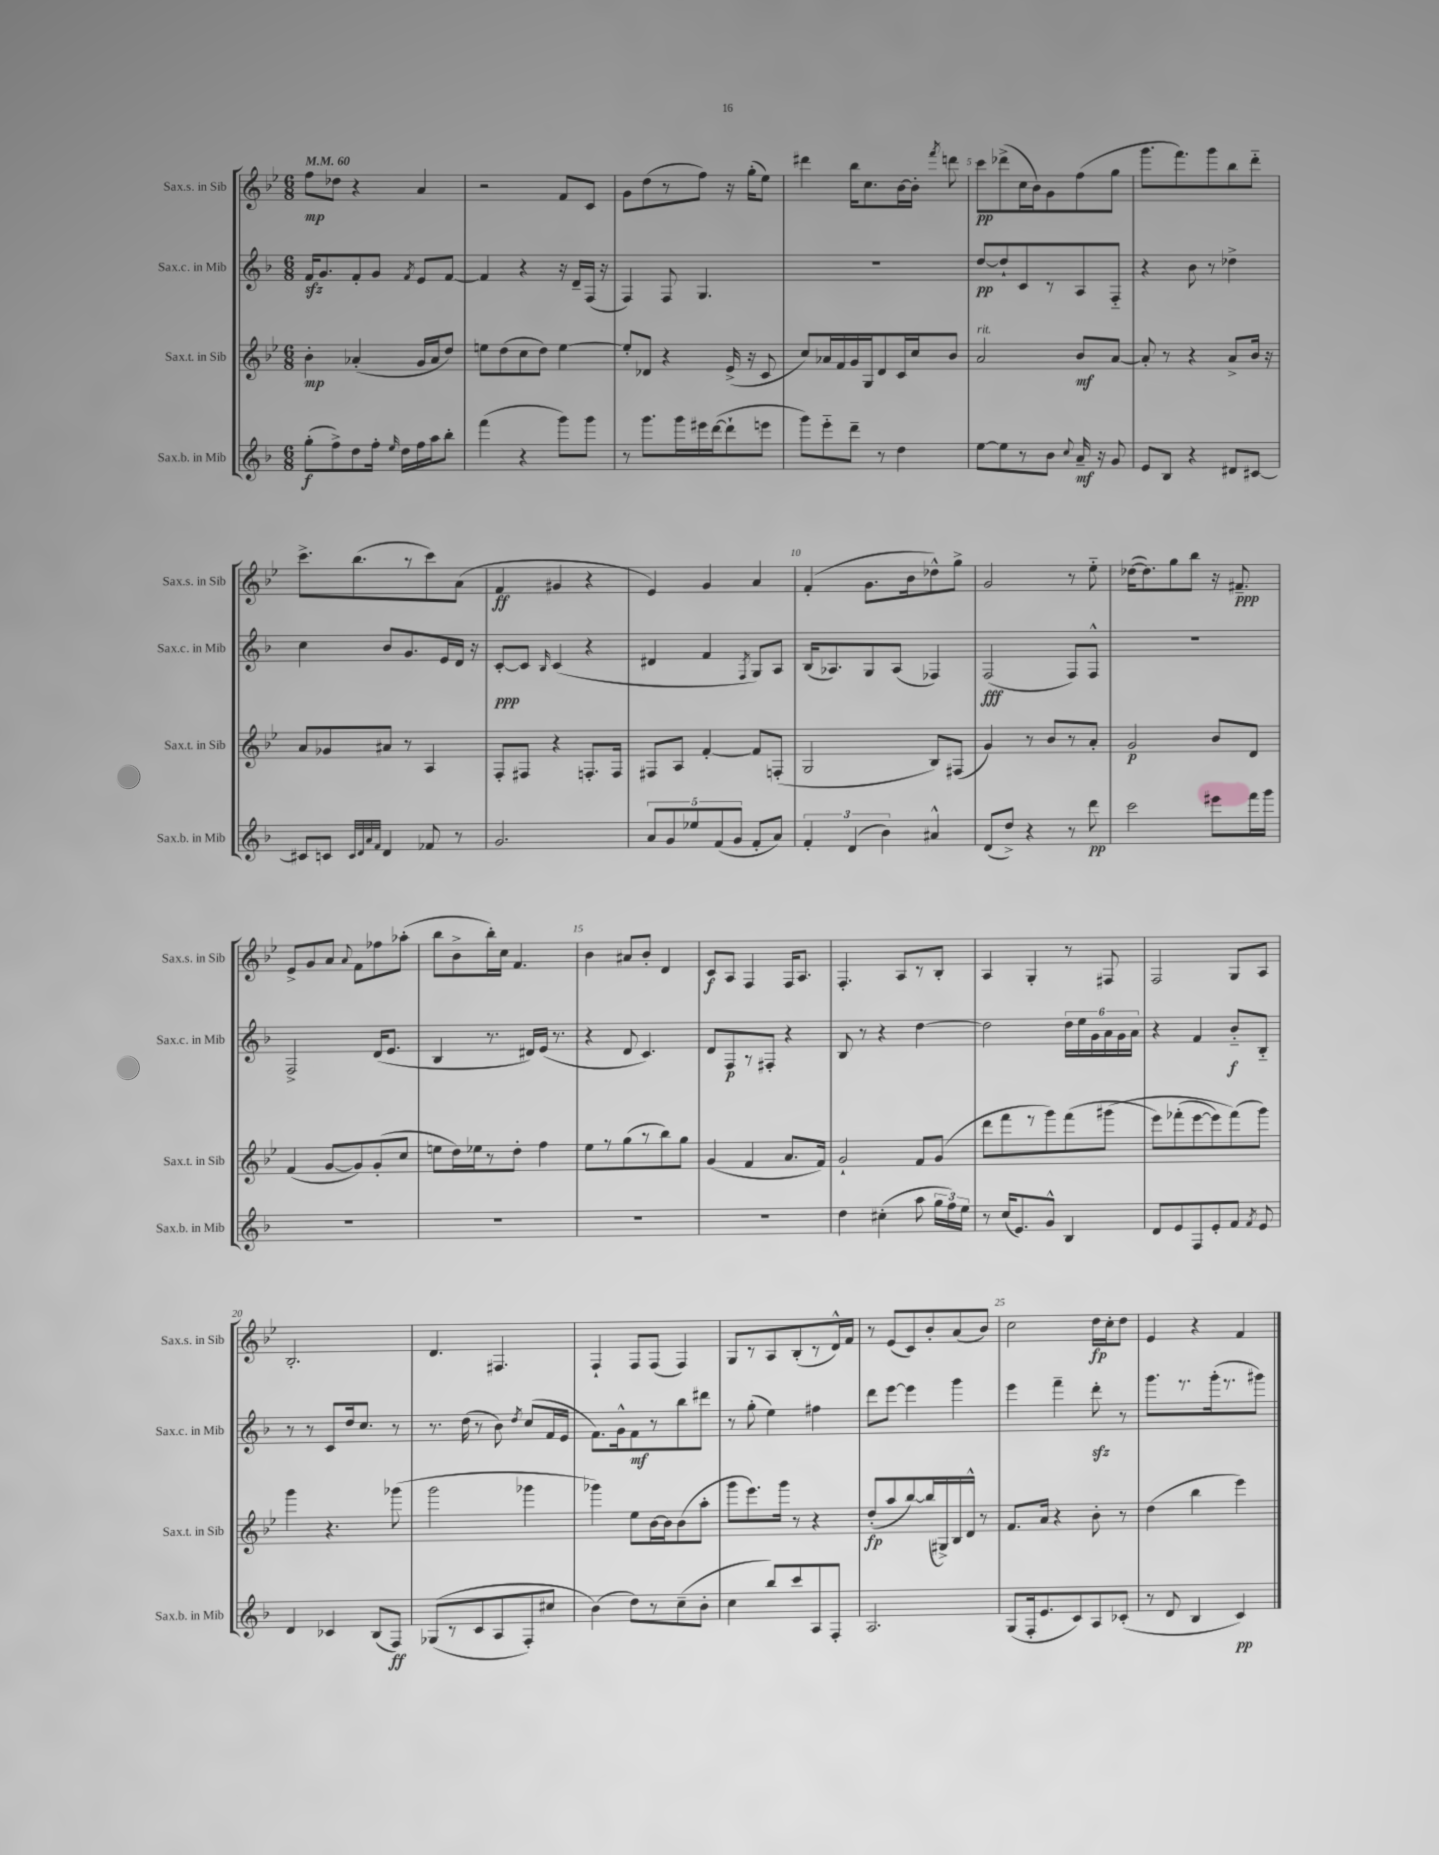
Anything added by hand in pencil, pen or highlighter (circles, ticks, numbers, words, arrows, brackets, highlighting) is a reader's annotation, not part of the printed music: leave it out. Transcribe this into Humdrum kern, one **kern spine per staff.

**kern	**dynam	**kern	**dynam	**kern	**dynam	**kern	**dynam
*part4	*part4	*part3	*part3	*part2	*part2	*part1	*part1
*staff4	*staff4	*staff3	*staff3	*staff2	*staff2	*staff1	*staff1
*I"Sax.b. in Mib	*	*I"Sax.t. in Sib	*	*I"Sax.c. in Mib	*	*I"Sax.s. in Sib	*
*I'Sax.b. in Mib	*	*I'Sax.t. in Sib	*	*I'Sax.c. in Mib	*	*I'Sax.s. in Sib	*
*clefG2	*	*clefG2	*	*clefG2	*	*clefG2	*
*k[b-]	*	*k[b-e-]	*	*k[b-]	*	*k[b-e-]	*
*M6/8	*	*M6/8	*	*M6/8	*	*M6/8	*
*MM60	*	*MM60	*	*MM60	*	*MM60	*
=1	=1	=1	=1	=1	=1	=1	=1
(8gg'\L	f	4b-'\	mp	16fzz/KL	.	8ff\L	mp
.	.	.	.	8.g/	.	.	.
8ff^\)	.	.	.	.	.	8dd-X\J	.
8dd\	.	(4a-X'/	.	8f'/	.	4r	.
16ff'\Jk	.	.	.	8g/J	.	.	.
16qqee/	.	.	.	.	.	.	.
16dd\LL	.	.	.	.	.	.	.
.	.	.	.	8qf/	.	.	.
16ff\	.	16g/LL	.	8e/L	.	4a/	.
16aa\J	.	16a-/J	.	.	.	.	.
8bb-'\J	.	8dd/J)	.	[8f/J	.	.	.
=2	=2	=2	=2	=2	=2	=2	=2
(4fff\	.	8een\L	.	4f/]	.	2r	.
.	.	(8dd\	.	.	.	.	.
4r	.	8cc\	.	4r	.	.	.
.	.	8dd\J)	.	.	.	.	.
8ggg\L)	.	[4ee\	.	16r	.	8f/L	.
.	.	.	.	16d~/LL	.	.	.
8ggg\J	.	.	.	(16F/JJ	.	8c/J	.
.	.	.	.	16r	.	.	.
=3	=3	=3	=3	=3	=3	=3	=3
8r	.	8ee'/L]	.	4F/)	.	8g\L	.
8.ggg\L	.	8d-X/J	.	.	.	(8dd\	.
.	.	4r	.	8F/	.	8r	.
16ggg\L	.	.	.	.	.	.	.
16eee#X\	.	.	.	4.G/	.	8ff\J)	.
([16ddd\J	.	.	.	.	.	.	.
8ddd`\]	.	(16e-^/	.	.	.	16r	.
.	.	16r	.	.	.	(16gg'\KL	.
8eeen\J	.	8c/	.	.	.	8ee-\J)	.
=4	=4	=4	=4	=4	=4	=4	=4
8ggg\L)	.	8cc/L)	.	2.r	.	4ddd#X\	.
8eee\	.	16a-X/L	.	.	.	.	.
.	.	16f/	.	.	.	.	.
8ddd~\J	.	16g/	.	.	.	16bb-\KL	.
.	.	16G/J	.	.	.	8.cc\	.
8r	.	8d/	.	.	.	.	.
4dd\	.	16c/L	.	.	.	[16b-\L	.
.	.	16cc/J	.	.	.	16b-'\JJ]	.
.	.	.	.	.	.	8qfff/	.
.	.	8b-/J	.	.	.	8dddn\	.
=5	=5	=5	=5	=5	=5	=5	=5
!	!	!LO:TX:a:i:t=rit.	!	!	!	!	!
[8ee\L	.	2a/	.	[8dd/L	pp	8ccc\L	pp
8ee\]	.	.	.	8dd`/]	.	(8ddd-X^\	.
8r	.	.	.	8c/	.	16cc\L	.
.	.	.	.	.	.	16b-\J)	.
8b-\J	.	.	.	8r	.	8g\	.
8qqcc/	.	.	.	.	.	.	.
16a~/	mf	8b-/L	mf	8A/	.	(8ff\	.
16r	.	.	.	.	.	.	.
8g/	.	[8a/J	.	8F/J	.	8gg\J	.
=6	=6	=6	=6	=6	=6	=6	=6
8e/L	.	8a'/]	.	4r	.	8.ggg\L	.
8B-/J	.	8r	.	.	.	.	.
.	.	.	.	.	.	8.fff\)	.
4r	.	4r	.	8b-\	.	.	.
.	.	.	.	8r	.	8ggg\	.
8d#X/L	.	8a^/L	.	4dd-X^\	.	8bb-\	.
[8c#X/J	.	16b-/Jk	.	.	.	8ddd\J	.
.	.	16r	.	.	.	.	.
!!LO:LB:g=z
=7	=7	=7	=7	=7	=7	=7	=7
8c#X/L]	.	8a/L	.	4cc\	.	8.ccc^\L	.
8cn/J	.	8g-X/	.	.	.	.	.
.	.	.	.	.	.	(8.bb-\	.
32qqc/LLL	.	.	.	.	.	.	.
32qqd/	.	.	.	.	.	.	.
32qqa/	.	.	.	.	.	.	.
32qqf/JJJ	.	.	.	.	.	.	.
4d/	.	8a#X/J	.	8b-/L	.	.	.
.	.	8r	.	8.g/	.	8r	.
8f-X/	.	4A/	.	.	.	8ccc\)	.
.	.	.	.	16e/L	.	.	.
8r	.	.	.	16d/JJ	.	(8a\J	.
.	.	.	.	16r	.	.	.
=8	=8	=8	=8	=8	=8	=8	=8
2.g/	.	8F'/L	.	[8c'/L	ppp	4f/	ff
.	.	8F#X/J	.	8c/J]	.	.	.
.	.	.	.	16qqB-/	.	.	.
.	.	4r	.	(4c/	.	4g#X/	.
.	.	8.Fn'/L	.	4r	.	4r	.
.	.	16F/Jk	.	.	.	.	.
=9	=9	=9	=9	=9	=9	=9	=9
10a/L	.	8F#X/L	.	4d#X/	.	4e-/)	.
10g/	.	.	.	.	.	.	.
.	.	8A/J	.	.	.	.	.
10ee-X/	.	.	.	.	.	.	.
.	.	[4f'/	.	4f/	.	4g/	.
(10f/	.	.	.	.	.	.	.
10g/J	.	.	.	.	.	.	.
.	.	.	.	8qF/	.	.	.
8f'/L	.	8f/L]	.	8G/L)	.	4a/	.
8a/J)	.	(8Fn'/J	.	8A/J	.	.	.
=10	=10	=10	=10	=10	=10	=10	=10
6f'/	.	2G/	.	(16B-/KL	.	(4f'/	.
.	.	.	.	8.A-X/)	.	.	.
(6d/	.	.	.	.	.	.	.
.	.	.	.	8G/	.	8.g\L	.
6b-\)	.	.	.	.	.	.	.
.	.	.	.	(8A-/J	.	.	.
.	.	.	.	.	.	16b-\k	.
4a#X^^/	.	8B-/L)	.	4F-X/)	.	8dd-X^^\)	.
.	.	(8F#X/J	.	.	.	8gg^\J	.
=11	=11	=11	=11	=11	=11	=11	=11
(8d/L	.	4g/)	.	(2F/	fff	2g/	.
8dd^/J)	.	.	.	.	.	.	.
4r	.	8r	.	.	.	.	.
.	.	8b-/L	.	.	.	.	.
8r	.	8r	.	8F/L)	.	8r	.
8ddd\	pp	8a'/J	.	8F^^/J	.	8ee-\	.
=12	=12	=12	=12	=12	=12	=12	=12
2ccc\	.	2g/	p	2.r	.	([16dd-X\KL	.
.	.	.	.	.	.	8.dd-\])	.
.	.	.	.	.	.	8gg\	.
.	.	.	.	.	.	8bb-\J	.
8eee#X\L	.	8b-/L	.	.	.	16r	.
.	.	.	.	.	.	8.f#X~/	ppp
16fff\L	.	8d/J	.	.	.	.	.
16ggg\JJ	.	.	.	.	.	.	.
!!LO:LB:g=z
=13	=13	=13	=13	=13	=13	=13	=13
2.r	.	(4f/	.	2F^/	.	8e-^/L	.
.	.	.	.	.	.	8g/	.
.	.	[8g/L	.	.	.	8a/J	.
.	.	.	.	.	.	8qqa/	.
.	.	8g/])	.	.	.	8f\L	.
.	.	(8g'/	.	(16d/KL	.	8ff-X\	.
.	.	.	.	8.e/J	.	.	.
.	.	8cc/J	.	.	.	(8aa-X'\J	.
=14	=14	=14	=14	=14	=14	=14	=14
2.r	.	8een\L	.	4B-/	.	8bb-\L	.
.	.	16dd\L)	.	.	.	8b-^\	.
.	.	16ee-X\J	.	.	.	.	.
.	.	8r	.	8.r	.	16bb-'\L)	.
.	.	.	.	.	.	16cc\JJ	.
.	.	8dd'\J	.	.	.	4.f/	.
.	.	.	.	16d#X/LL)	.	.	.
.	.	4ff\	.	(16e/JJ	.	.	.
.	.	.	.	8.r	.	.	.
=15	=15	=15	=15	=15	=15	=15	=15
2.r	.	8ee-\L	.	4r	.	4b-\	.
.	.	8r	.	.	.	.	.
.	.	(8gg\	.	8d/	.	8a#X/L	.
.	.	8r	.	4.c/)	.	8b-'/J	.
.	.	8bb-\)	.	.	.	4d/	.
.	.	8gg\J	.	.	.	.	.
=16	=16	=16	=16	=16	=16	=16	=16
2.r	.	(4g/	.	8d/L	.	8c/L	f
.	.	.	.	8F/	p	8A/J	.
.	.	4f/	.	8r	.	4F/	.
.	.	.	.	8F#X'/J	.	.	.
.	.	8.a/L	.	4r	.	16F/KL	.
.	.	.	.	.	.	8.A/J	.
.	.	16f/Jk)	.	.	.	.	.
=17	=17	=17	=17	=17	=17	=17	=17
4dd\	.	2g`/	.	8B-/	.	4.F'/	.
.	.	.	.	8r	.	.	.
(4cc#X'\	.	.	.	4r	.	.	.
.	.	.	.	.	.	8A/L	.
8aa\	.	8f/L	.	[4dd\	.	8r	.
24gg\LL	.	(8g/J	.	.	.	8B-'/J	.
24ff\)	.	.	.	.	.	.	.
24ee\JJ	.	.	.	.	.	.	.
=18	=18	=18	=18	=18	=18	=18	=18
8r	.	8ddd\L	.	2dd\]	.	4A/	.
(16cc/KL	.	8fff\	.	.	.	.	.
8.e/)	.	.	.	.	.	.	.
.	.	8r	.	.	.	4G'/	.
8g^^/J	.	8ggg\)	.	.	.	.	.
4B-/	.	(8fff\	.	24dd\LL	.	8r	.
.	.	.	.	24ee\	.	.	.
.	.	.	.	24g\	.	.	.
.	.	(8ggg#X\J	.	24a\	.	8F#X/	.
.	.	.	.	24g\	.	.	.
.	.	.	.	24a\JJ	.	.	.
=19	=19	=19	=19	=19	=19	=19	=19
8d/L	.	8eee-\L)	.	4r	.	2F/	.
8e/	.	(8fff-X'\	.	.	.	.	.
8F/	.	[8eee-\	.	4f/	.	.	.
8e'/	.	8eee-\])	.	.	.	.	.
8f/J	.	(8fff-\)	.	8b-/L	f	8G/L	.
8qf/	.	.	.	.	.	.	.
8e/	.	8ggg\J)	.	8B-/J	.	8A/J	.
!!LO:LB:g=z
=20	=20	=20	=20	=20	=20	=20	=20
4d/	.	4ggg\	.	8r	.	2.B-'/	.
.	.	.	.	8r	.	.	.
4c-X/	.	4.r	.	8c/L	.	.	.
.	.	.	.	16dd/k	.	.	.
.	.	.	.	8.cc/J	.	.	.
(8B-/L	.	.	.	.	.	.	.
8F/J)	ff	(8ggg-X\	.	8r	.	.	.
=21	=21	=21	=21	=21	=21	=21	=21
((8G-X/L	.	2ggg\	.	8.r	.	4.d/	.
8r	.	.	.	.	.	.	.
.	.	.	.	(16dd\	.	.	.
8c/	.	.	.	8r	.	.	.
8A/	.	.	.	8b-\)	.	4.F#X/	.
.	.	.	.	8qdd/	.	.	.
8F'/)	.	4ggg-X\	.	(8cc/L	.	.	.
8cc#X/J	.	.	.	16f/L	.	.	.
.	.	.	.	16e/JJ	.	.	.
=22	=22	=22	=22	=22	=22	=22	=22
(4b-\)	.	4ggg-X\)	.	8.f\L)	.	4F`/	.
.	.	.	.	16g^^\k	.	.	.
8dd\L)	.	8ee-\L	.	8f\	mf	8F/L	.
8r	.	[16b-\L	.	8r	.	(8F/J	.
.	.	16b-\J]	.	.	.	.	.
(8cc~\	.	(8b-\	.	8bb-\	.	4F/)	.
8b-'\J	.	8aa'\J	.	8ddd#X\J	.	.	.
=23	=23	=23	=23	=23	=23	=23	=23
4cc\	.	8ggg\L	.	8r	.	8G/L	.
.	.	8.eee-\)	.	(8gg'\	.	8r	.
8bb-/L)	.	.	.	4ee\)	.	8A/	.
.	.	16ggg\Jk	.	.	.	.	.
8ccc/	.	8r	.	.	.	(8B-'/	.
8A/	.	4r	.	4ff#X\	.	8r	.
8F'/J	.	.	.	.	.	16d^^/L)	.
.	.	.	.	.	.	16f/JJ	.
=24	=24	=24	=24	=24	=24	=24	=24
2.A/	.	(8dd'/L	fp	8ddd\L	.	8r	.
.	.	8aa/	.	[8eee\J	.	(8e-/L	.
.	.	[8bb-/)	.	4eee\]	.	8c/)	.
.	.	(16bb-/L]	.	.	.	8b-'/	.
.	.	16G#X^/)	.	.	.	.	.
.	.	16B-/	.	4ggg\	.	(8a/	.
.	.	16d^^/JJ	.	.	.	.	.
.	.	8r	.	.	.	8b-/J)	.
=25	=25	=25	=25	=25	=25	=25	=25
(8G/L	.	8.f/L	.	4eee\	.	2cc\	.
16F'/k	.	.	.	.	.	.	.
8.e/	.	16a/Jk	.	.	.	.	.
.	.	4r	.	4fff~\	.	.	.
8c/)	.	.	.	.	.	.	.
8A/	.	8b-'\	.	8dddzz'\	.	16dd\LL	fp
.	.	.	.	.	.	16cc'\J	.
(8c-X'/J	.	8r	.	8r	.	8dd\J	.
=26	=26	=26	=26	=26	=26	=26	=26
8r	.	(4dd\	.	8.ggg\L	.	4e-/	.
8d/	.	.	.	.	.	.	.
.	.	.	.	8.r	.	.	.
4B-/	.	4bb-\	.	.	.	4r	.
.	.	.	.	(16ggg'\k	.	.	.
.	.	.	.	8.r	.	.	.
4c/)	pp	4eee-\)	.	.	.	4f/	.
.	.	.	.	8ggg#X\J)	.	.	.
==	==	==	==	==	==	==	==
*-	*-	*-	*-	*-	*-	*-	*-
